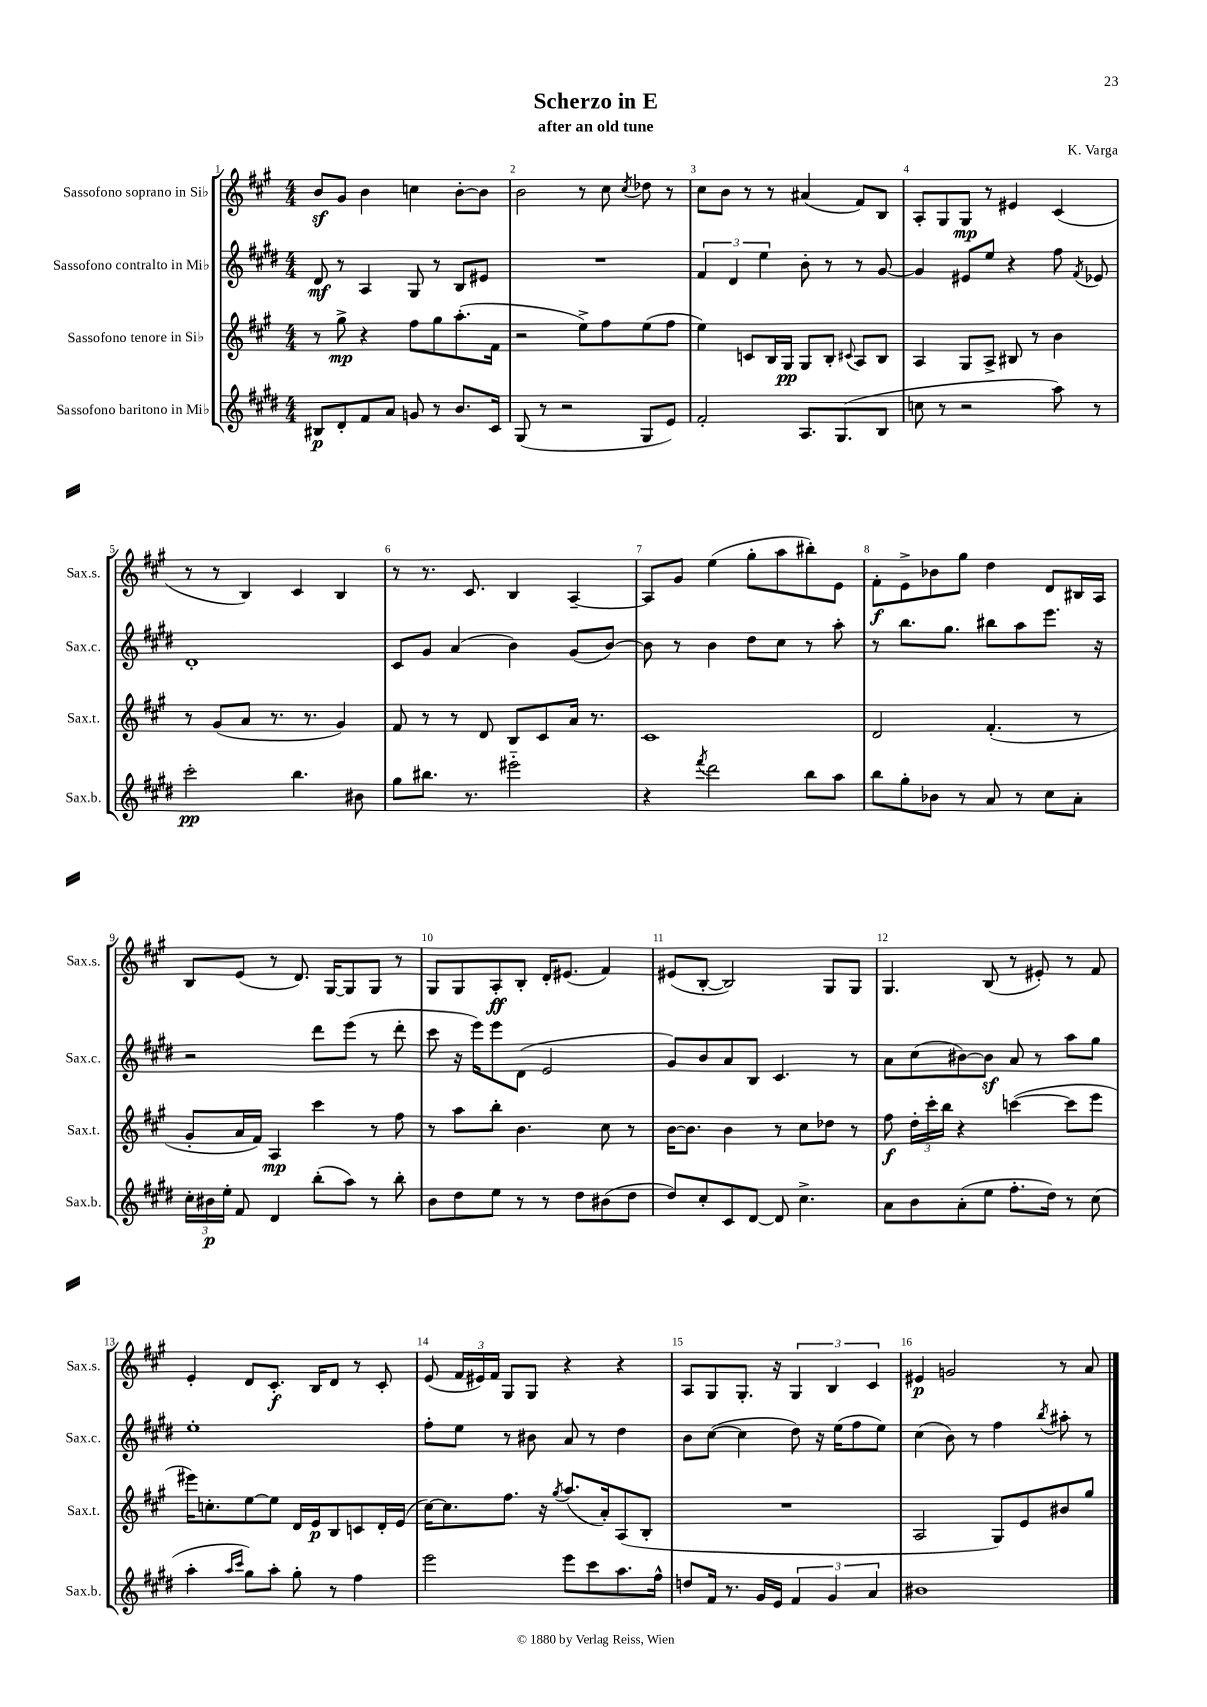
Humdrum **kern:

**kern	**dynam	**kern	**dynam	**kern	**dynam	**kern	**dynam
*part4	*part4	*part3	*part3	*part2	*part2	*part1	*part1
*staff4	*staff4	*staff3	*staff3	*staff2	*staff2	*staff1	*staff1
*I"Sassofono baritono in Mi♭	*	*I"Sassofono tenore in Si♭	*	*I"Sassofono contralto in Mi♭	*	*I"Sassofono soprano in Si♭	*
*I'Sax.b.	*	*I'Sax.t.	*	*I'Sax.c.	*	*I'Sax.s.	*
*clefG2	*	*clefG2	*	*clefG2	*	*clefG2	*
*k[f#c#g#d#]	*	*k[f#c#g#]	*	*k[f#c#g#d#]	*	*k[f#c#g#]	*
*M4/4	*	*M4/4	*	*M4/4	*	*M4/4	*
=1	=1	=1	=1	=1	=1	=1	=1
8B#X/L	p	8r	.	8d#/	mf	8bz/L	.
8d#'/	.	8gg#^\	mp	8r	.	8g#/J	.
8f#/	.	4r	.	4A/	.	4b\	.
8a/J	.	.	.	.	.	.	.
8gn/	.	8ff#\L	.	8G#/	.	4ccn\	.
8r	.	8gg#\	.	8r	.	.	.
8.b/L	.	(8.aa'\	.	8B/L	.	[8b'\L	.
.	.	.	.	8e#X/J	.	8b\J]	.
16c#/Jk	.	16f#\Jk	.	.	.	.	.
=2	=2	=2	=2	=2	=2	=2	=2
(8G#/	.	2r	.	1r	.	2b\	.
8r	.	.	.	.	.	.	.
2r	.	.	.	.	.	.	.
.	.	8ee^\L)	.	.	.	8r	.
.	.	8ff#\	.	.	.	8cc#\	.
.	.	.	.	.	.	8qcc#/	.
8G#/L	.	(8ee\	.	.	.	8dd-X\	.
8e/J)	.	8ff#\J	.	.	.	8r	.
=3	=3	=3	=3	=3	=3	=3	=3
2f#'/	.	4ee\)	.	6f#/	.	8cc#\L	.
.	.	.	.	.	.	8b\J	.
.	.	.	.	6d#/	.	.	.
.	.	8cn/L	.	.	.	8r	.
.	.	.	.	6ee\	.	.	.
.	.	16B/L	.	.	.	8r	.
.	.	16G#/JJ	pp	.	.	.	.
8.A/L	.	8G#/L	.	8b'\	.	(4a#X/	.
.	.	8B'/J	.	8r	.	.	.
(8.G#/	.	.	.	.	.	.	.
.	.	8qqc#X/	.	.	.	.	.
.	.	8A/L	.	8r	.	8f#/L)	.
8B/J	.	8B/J	.	[8g#/	.	8B/J	.
=4	=4	=4	=4	=4	=4	=4	=4
8ccn\	.	4A/	.	4g#/]	.	8A'/L	.
8r	.	.	.	.	.	8G#/	.
2r	.	8G#/L	.	8e#X/L	.	8G#/J	mp
.	.	8A^/J	.	8ee/J	.	8r	.
.	.	8B#X/	.	4r	.	4e#X/	.
.	.	8r	.	.	.	.	.
8aa\)	.	4b\	.	8ff#\	.	(4c#/	.
.	.	.	.	8qf#/	.	.	.
8r	.	.	.	8e-X/	.	.	.
!!LO:LB:g=z
=5	=5	=5	=5	=5	=5	=5	=5
2ccc#'\	pp	8r	.	1d#'	.	8r	.
.	.	(8g#/L	.	.	.	8r	.
.	.	8a/J	.	.	.	4B/)	.
.	.	8.r	.	.	.	.	.
4.bb\	.	.	.	.	.	4c#/	.
.	.	8.r	.	.	.	.	.
.	.	4g#/)	.	.	.	4B/	.
8b#X\	.	.	.	.	.	.	.
=6	=6	=6	=6	=6	=6	=6	=6
8gg#\L	.	8f#/	.	8c#/L	.	8r	.
8.bb#X\J	.	8r	.	8g#/J	.	8.r	.
.	.	8r	.	(4a/	.	.	.
8.r	.	.	.	.	.	8.c#/	.
.	.	8d/	.	.	.	.	.
2eee#X\	.	8B/L	.	4b\)	.	4B/	.
.	.	8c#/	.	.	.	.	.
.	.	16a/Jk	.	(8g#/L	.	[4A~/	.
.	.	8.r	.	.	.	.	.
.	.	.	.	[8b/J)	.	.	.
=7	=7	=7	=7	=7	=7	=7	=7
4r	.	1c#	.	8b\]	.	8A/L]	.
.	.	.	.	8r	.	8g#/J	.
8qfff#/	.	.	.	.	.	.	.
2ddd#\	.	.	.	4b\	.	(4ee\	.
.	.	.	.	8dd#\L	.	8gg#'\L	.
.	.	.	.	8cc#\J	.	8aa\	.
8bb\L	.	.	.	8r	.	8bb#X'\)	.
8aa\J	.	.	.	8aa'\	.	8e\J	.
=8	=8	=8	=8	=8	=8	=8	=8
8bb\L	.	2d/	.	8r	.	8f#'\L	f
8gg#'\	.	.	.	8.bb\L	.	8e^\	.
8b-X\J	.	.	.	.	.	8b-X\	.
.	.	.	.	8.gg#\J	.	.	.
8r	.	.	.	.	.	8gg#\J	.
8a/	.	(4.f#'/	.	8bb#X\L	.	4dd\	.
8r	.	.	.	8aa\	.	.	.
8cc#\L	.	.	.	8.eee\J	.	8d/L	.
8a'\J	.	8r	.	.	.	16B#X/L	.
.	.	.	.	16r	.	16A/JJ	.
!!LO:LB:g=z
=9	=9	=9	=9	=9	=9	=9	=9
24cc#'\LL	.	8g#'/L	.	2r	.	8B/L	.
24b#X\	p	.	.	.	.	.	.
24ee'\JJ	.	.	.	.	.	.	.
8f#/	.	16a/L	.	.	.	(8e/J	.
.	.	16f#/JJ)	.	.	.	.	.
4d#/	.	4A/	mp	.	.	8r	.
.	.	.	.	.	.	8.d/)	.
(8bb'\L	.	4ccc#\	.	8ddd#\L	.	.	.
.	.	.	.	.	.	[16G#/KL	.
8aa\J)	.	.	.	(8eee\J	.	8G#/]	.
8r	.	8r	.	8r	.	8G#/J	.
8bb'\	.	8ff#\	.	8ddd#'\	.	8r	.
=10	=10	=10	=10	=10	=10	=10	=10
8b\L	.	8r	.	8ccc#\	.	8G#/L	.
8dd#\	.	8aa\L	.	16r	.	8G#/	.
.	.	.	.	16eee\KL)	.	.	.
8ee\J	.	8bb'\J	.	8eee\	.	8A'/	ff
8r	.	4.b\	.	(8d#\J	.	8B'/J	.
8r	.	.	.	2e/	.	16d'/KL	.
.	.	.	.	.	.	(8.e#X/J	.
8dd#\L	.	.	.	.	.	.	.
(8b#X\	.	8cc#\	.	.	.	4f#/)	.
8dd#\J	.	8r	.	.	.	.	.
=11	=11	=11	=11	=11	=11	=11	=11
8dd#/L)	.	[16b\KL	.	8g#/L)	.	(8e#X/L	.
.	.	8.b\J]	.	.	.	.	.
8cc#'/	.	.	.	8b/	.	[8B'/J	.
8c#/	.	4b\	.	8a/	.	2B/])	.
[8d#/J	.	.	.	8B/J	.	.	.
8d#/]	.	8r	.	4.c#/	.	.	.
4.cc#^\	.	8cc#\L	.	.	.	.	.
.	.	8dd-X\J	.	.	.	8G#/L	.
.	.	8r	.	8r	.	8G#/J	.
=12	=12	=12	=12	=12	=12	=12	=12
8a\L	.	8ff#\	f	8a\L	.	4.G#/	.
8b\	.	24dd'\LL	.	(8cc#\	.	.	.
.	.	24ccc#'\	.	.	.	.	.
.	.	24bb\JJ	.	.	.	.	.
(8a'\	.	4r	.	[8b#X\)	.	.	.
8ee\J	.	.	.	8b#z\J]	.	(8B/	.
8.ff#'\L	.	([4cccn\	.	8a/	.	8r	.
.	.	.	.	8r	.	8e#X'/)	.
16dd#\Jk)	.	.	.	.	.	.	.
8r	.	8ccc\L]	.	8aa\L	.	8r	.
(8cc#\	.	8eee\J	.	8gg#\J	.	8f#/	.
!!LO:LB:g=z
=13	=13	=13	=13	=13	=13	=13	=13
4aa'\	.	16eee#X\KL)	.	1ee'	.	4e'/	.
.	.	8.ccn'\	.	.	.	.	.
16qqaa/LL	.	.	.	.	.	.	.
16qqccc#/JJ	.	.	.	.	.	.	.
8gg#\L)	.	[8ee\	.	.	.	8d/L	.
8aa'\J	.	8ee\J]	.	.	.	8.c#'/J	f
8gg#'\	.	16d/LL	.	.	.	.	.
.	.	16e/J	p	.	.	16B/KL	.
8r	.	8B/	.	.	.	8d/J	.
4ff#\	.	8cn/	.	.	.	8r	.
.	.	16d'/L	.	.	.	8c#'/	.
.	.	(16e/JJ	.	.	.	.	.
=14	=14	=14	=14	=14	=14	=14	=14
2eee\	.	[16cc#\KL)	.	8ff#'\L	.	(8e/	.
.	.	8.cc#\]	.	.	.	.	.
.	.	.	.	8ee\J	.	24f#/LL	.
.	.	.	.	.	.	24e#X/)	.
.	.	.	.	.	.	24f#/JJ	.
.	.	8.ff#\J	.	8r	.	8G#/L	.
.	.	.	.	8b#X\	.	8G#/J	.
.	.	16r	.	.	.	.	.
.	.	8qgg#/	.	.	.	.	.
8eee\L	.	(8.aa/L	.	8a/	.	4r	.
8ccc#\	.	.	.	8r	.	.	.
.	.	16a'/k)	.	.	.	.	.
8.aa\	.	(8A/	.	4dd#\	.	4r	.
.	.	8B'/J	.	.	.	.	.
16ff#^^\Jk	.	.	.	.	.	.	.
=15	=15	=15	=15	=15	=15	=15	=15
8ddn/L	.	1r	.	8b\L	.	8A/L	.
16f#/Jk	.	.	.	([8cc#\J	.	8G#/	.
8.r	.	.	.	.	.	.	.
.	.	.	.	4cc#\]	.	8.G#'/J	.
16g#/LL	.	.	.	.	.	.	.
16e/JJ	.	.	.	.	.	16r	.
6f#/	.	.	.	8dd#\)	.	6G#/	.
.	.	.	.	16r	.	.	.
6g#/	.	.	.	.	.	6B/	.
.	.	.	.	(16ee\KL	.	.	.
.	.	.	.	8ff#\	.	.	.
6a/	.	.	.	.	.	6c#/	.
.	.	.	.	8ee\J)	.	.	.
=16	=16	=16	=16	=16	=16	=16	=16
1b#X	.	2A/	.	(4cc#\	.	4e#X/	p
.	.	.	.	8b\)	.	2gn/	.
.	.	.	.	8r	.	.	.
.	.	8G#/L)	.	4ff#\	.	.	.
.	.	8e/	.	.	.	.	.
.	.	.	.	8qbb/	.	.	.
.	.	8b#X/	.	8aa#X'\	.	8r	.
.	.	8gg#/J	.	8r	.	8a/	.
==	==	==	==	==	==	==	==
*-	*-	*-	*-	*-	*-	*-	*-
